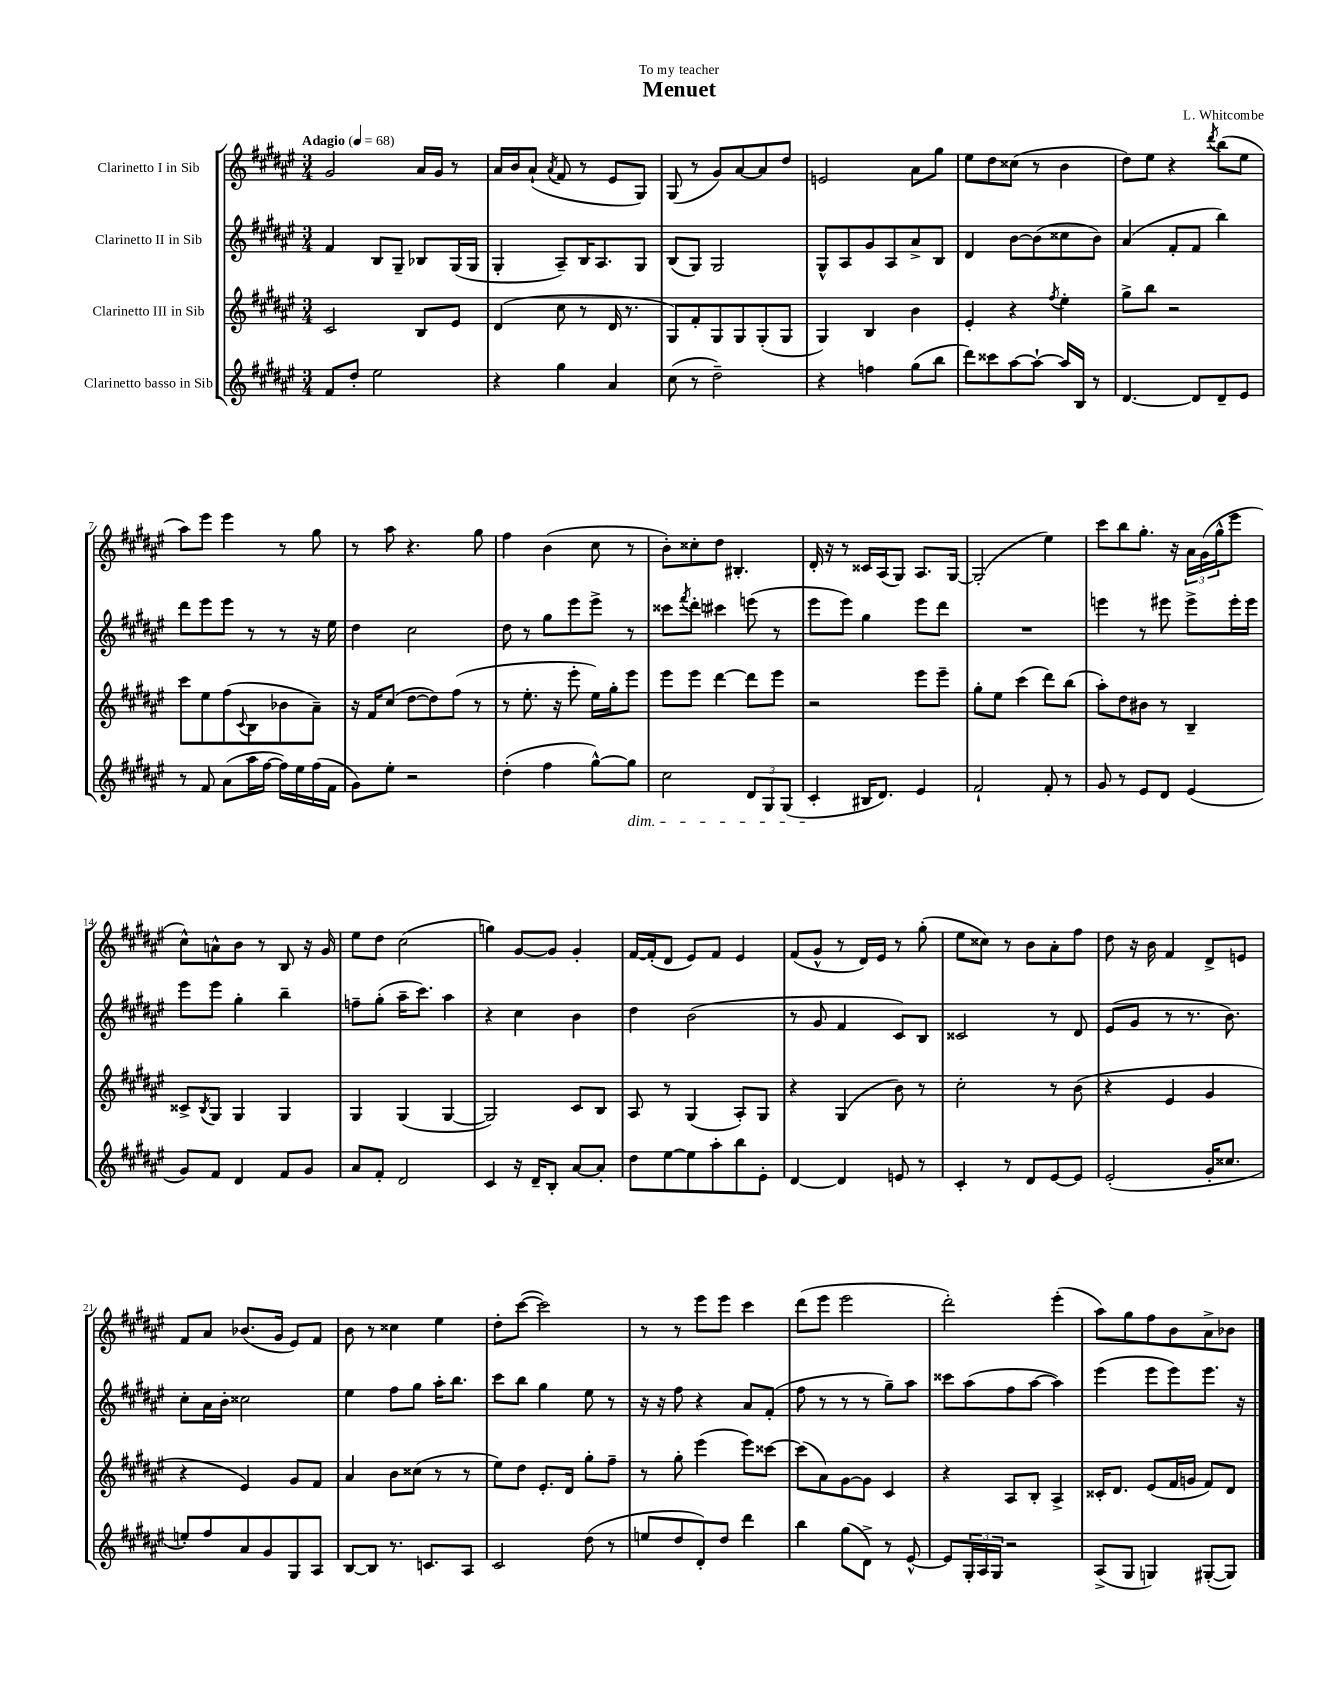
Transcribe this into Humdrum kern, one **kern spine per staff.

**kern	**kern	**kern	**kern
*staff4	*staff3	*staff2	*staff1
*clefG2	*clefG2	*clefG2	*clefG2
*k[f#c#g#d#a#e#]	*k[f#c#g#d#a#e#]	*k[f#c#g#d#a#e#]	*k[f#c#g#d#a#e#]
*M3/4	*M3/4	*M3/4	*M3/4
*MM68	*MM68	*MM68	*MM68
8f#	2c#	4f#	2g#
8dd#'	.	.	.
2ee#	.	8B	.
.	.	8G#~	.
.	8B	8B-	16a#
.	.	.	16g#
.	8e#	(16G#	8r
.	.	16G#	.
=	=	=	=
4r	(4d#	4G#'	16a#
.	.	.	16b
.	.	.	(8a#`
.	.	.	8qa#
4gg#	8cc#	8A#~)	8f#
.	8r	16B	8r
.	.	8.A#	.
4a#	16d#	.	8e#
.	8.r	.	.
.	.	8G#	8G#)
=	=	=	=
(8cc#	8G#)	(8B	(8G#
8r	8f#'	8G#)	8r
2dd#~)	8G#	2G#	8g#)
.	8G#	.	[8a#
.	(8G#'	.	8a#]
.	8G#	.	8dd#
=	=	=	=
4r	4G#)	8G#^^	2e
.	.	8A#	.
4ff	4B	8g#	.
.	.	8A#	.
(8gg#	4b	8a#^	8a#
8bb	.	8B	8gg#
=	=	=	=
8ddd#)	4e#'	4d#	8ee#
8ccc##	.	.	8dd#
[8aa#	4r	[8b	(8cc##
8aa#`_	.	(8b]	8r
.	8qff#	.	.
16aa#]	4ee#'	8cc##	4b
16B	.	.	.
8r	.	8b)	.
=	=	=	=
[4.d#	8gg#^	(4a#	8dd#)
.	8bb	.	8ee#
.	2r	8f#'	4r
8d#]	.	8f#	.
.	.	.	8qddd#
8d#~	.	4bb)	(8bb
8e#	.	.	8ee#
=	=	=	=
8r	8ccc#	8ddd#	8aa#)
8f#	8ee#	8eee#	8eee#
(8a#	(8ff#	8eee#	4eee#
.	8qqc#	.	.
16aa#	8B	8r	.
[16ff#	.	.	.
16ff#])	8b-	8r	8r
16ee#	.	.	.
(16ff#	8a#~)	16r	8gg#
16f#	.	16ee#	.
=	=	=	=
8g#)	16r	4dd#	8r
.	16f#	.	.
8ee#'	(8cc#	.	8aa#
2r	[8dd#	2cc#	4.r
.	8dd#])	.	.
.	(8ff#	.	.
.	8r	.	8gg#
=	=	=	=
(4dd#'	8r	8dd#	4ff#
.	8.ee#'	8r	.
4ff#	.	8gg#	(4b
.	16r	.	.
.	8eee#'	8eee#	.
[8gg#^^)	16ee#)	8eee#^	8cc#
.	16gg#'	.	.
8gg#]	8eee#	8r	8r
=	=	=	=
2cc#	8eee#	8ccc##	8b')
.	.	8qfff#	.
.	8eee#	8ddd#'	8cc##'
.	[4ddd#	4ccc#	8dd#
.	.	.	4.B#'
12d#	8ddd#]	(8eee	.
12G#	.	.	.
.	8eee#	8r	.
(12G#	.	.	.
=	=	=	=
4c#'	2r	8eee#	16d#'
.	.	.	16r
.	.	8eee#)	8r
16B#	.	4gg#	16c##
8.d#)	.	.	(16A#
.	.	.	8G#)
4e#	8eee#	8eee#	8.A#
.	8eee#~	8ddd#	.
.	.	.	[16G#
=	=	=	=
2f#`	8gg#'	2.r	(2G#']
.	8ee#	.	.
.	(4ccc#	.	.
8f#'	8ddd#)	.	4ee#)
8r	(8bb	.	.
=	=	=	=
8g#	8aa#')	4eee	8ccc#
8r	8dd#	.	8bb
8e#	8b#	8r	8.gg#'
8d#	8r	8eee#	.
.	.	.	16r
(4e#	4B~	8eee#^	24a#
.	.	.	(24g#
.	.	.	24gg#^^
.	.	16eee#'	8eee#
.	.	16eee#	.
=	=	=	=
8g#)	8c##^	8eee#	8cc#^^)
.	8qB	.	.
8f#	8G#	8eee#	8a^^
4d#	4G#	4gg#'	8b
.	.	.	8r
8f#	4G#	4bb~	8B
8g#	.	.	16r
.	.	.	16g#
=	=	=	=
8a#	4G#	8ff~	8ee#
8f#'	.	(8gg#'	8dd#
2d#	(4G#	16aa#~	(2cc#
.	.	8.ccc#)	.
.	[4G#	4aa#	.
=	=	=	=
4c#	2G#])	4r	4gg)
16r	.	4cc#	[8g#
16d#~	.	.	.
8B'	.	.	8g#]
[8a#	8c#	4b	4g#'
8a#']	8B	.	.
=	=	=	=
8dd#	8A#	4dd#	[16f#
.	.	.	(16f#']
[8ee#	8r	.	8d#
8ee#]	(4G#	(2b	8e#)
8aa#'	.	.	8f#
8bb	8A#')	.	4e#
8e#'	8G#	.	.
=	=	=	=
[4d#	4r	8r	(8f#
.	.	8g#	8g#^^
4d#]	(4G#	4f#	8r
.	.	.	16d#)
.	.	.	16e#
8e	8b)	8c#)	8r
8r	8r	8B	(8gg#'
=	=	=	=
4c#'	2cc#'	2c##	8ee#
.	.	.	8cc##)
8r	.	.	8r
8d#	.	.	8b
[8e#	8r	8r	8a#'
8e#]	(8b	8d#	8ff#
=	=	=	=
(2e#'	4r	(8e#	8dd#
.	.	8g#	16r
.	.	.	16b
.	4e#	8r	4f#
.	.	8.r	.
16g#'	4g#	.	8d#^
8.cc##	.	8.b)	.
.	.	.	8e
=	=	=	=
8ee')	4r	8cc#'	8f#
8ff#	.	16a#	8a#
.	.	16b'	.
8a#	4e#)	2cc##	(8.b-
8g#	.	.	.
.	.	.	16g#
8G#	8g#	.	8e#)
8A#	8f#	.	8f#
=	=	=	=
[8B	4a#	4ee#	8b
8B]	.	.	8r
8.r	8b	8ff#	4cc##
.	(8cc##	8gg#	.
8.c	.	.	.
.	8r	16aa#'	4ee#
.	.	8.bb	.
8A#	8r	.	.
=	=	=	=
2c#	8ee#)	8ccc#	8dd#'
.	8dd#	8bb	([8ccc#
.	8.e#'	4gg#	2ccc#])
.	16d#	.	.
(8dd#	8gg#'	8ee#	.
8r	8ff#~	8r	.
=	=	=	=
8ee	8r	16r	8r
.	.	16r	.
8dd#	8gg#'	8ff#	8r
8d#')	(4eee#	4r	8eee#
8dd#	.	.	8eee#
4ddd#	8eee#)	8a#	4ccc#
.	[8ccc##	(8f#'	.
=	=	=	=
4bb	(8ccc##]	8ff#	(8ddd#
.	8a#)	8r	8eee#
(8gg#	[8g#	8r	2eee#
8d#^)	8g#]	8r	.
8r	4c#	8gg#~)	.
[8e#^^	.	8aa#	.
=	=	=	=
8e#]	4r	8ccc##	2ddd#')
24G#'	.	(8aa#	.
24A#	.	.	.
24G#	.	.	.
2r	8A#	8ff#	.
.	8B'	[8aa#	.
.	4A#^	4aa#])	(4eee#'
=	=	=	=
(8A#^	16c##'	(4eee#	8aa#)
.	8.d#	.	.
8G#	.	.	8gg#
4G)	(8e#	8eee#	8ff#
.	16f#	8eee#)	8b
.	16g	.	.
([8G#'	8f#)	8.eee#	8a#^
8G#])	8d#	.	8b-
.	.	16r	.
==	==	==	==
*-	*-	*-	*-
